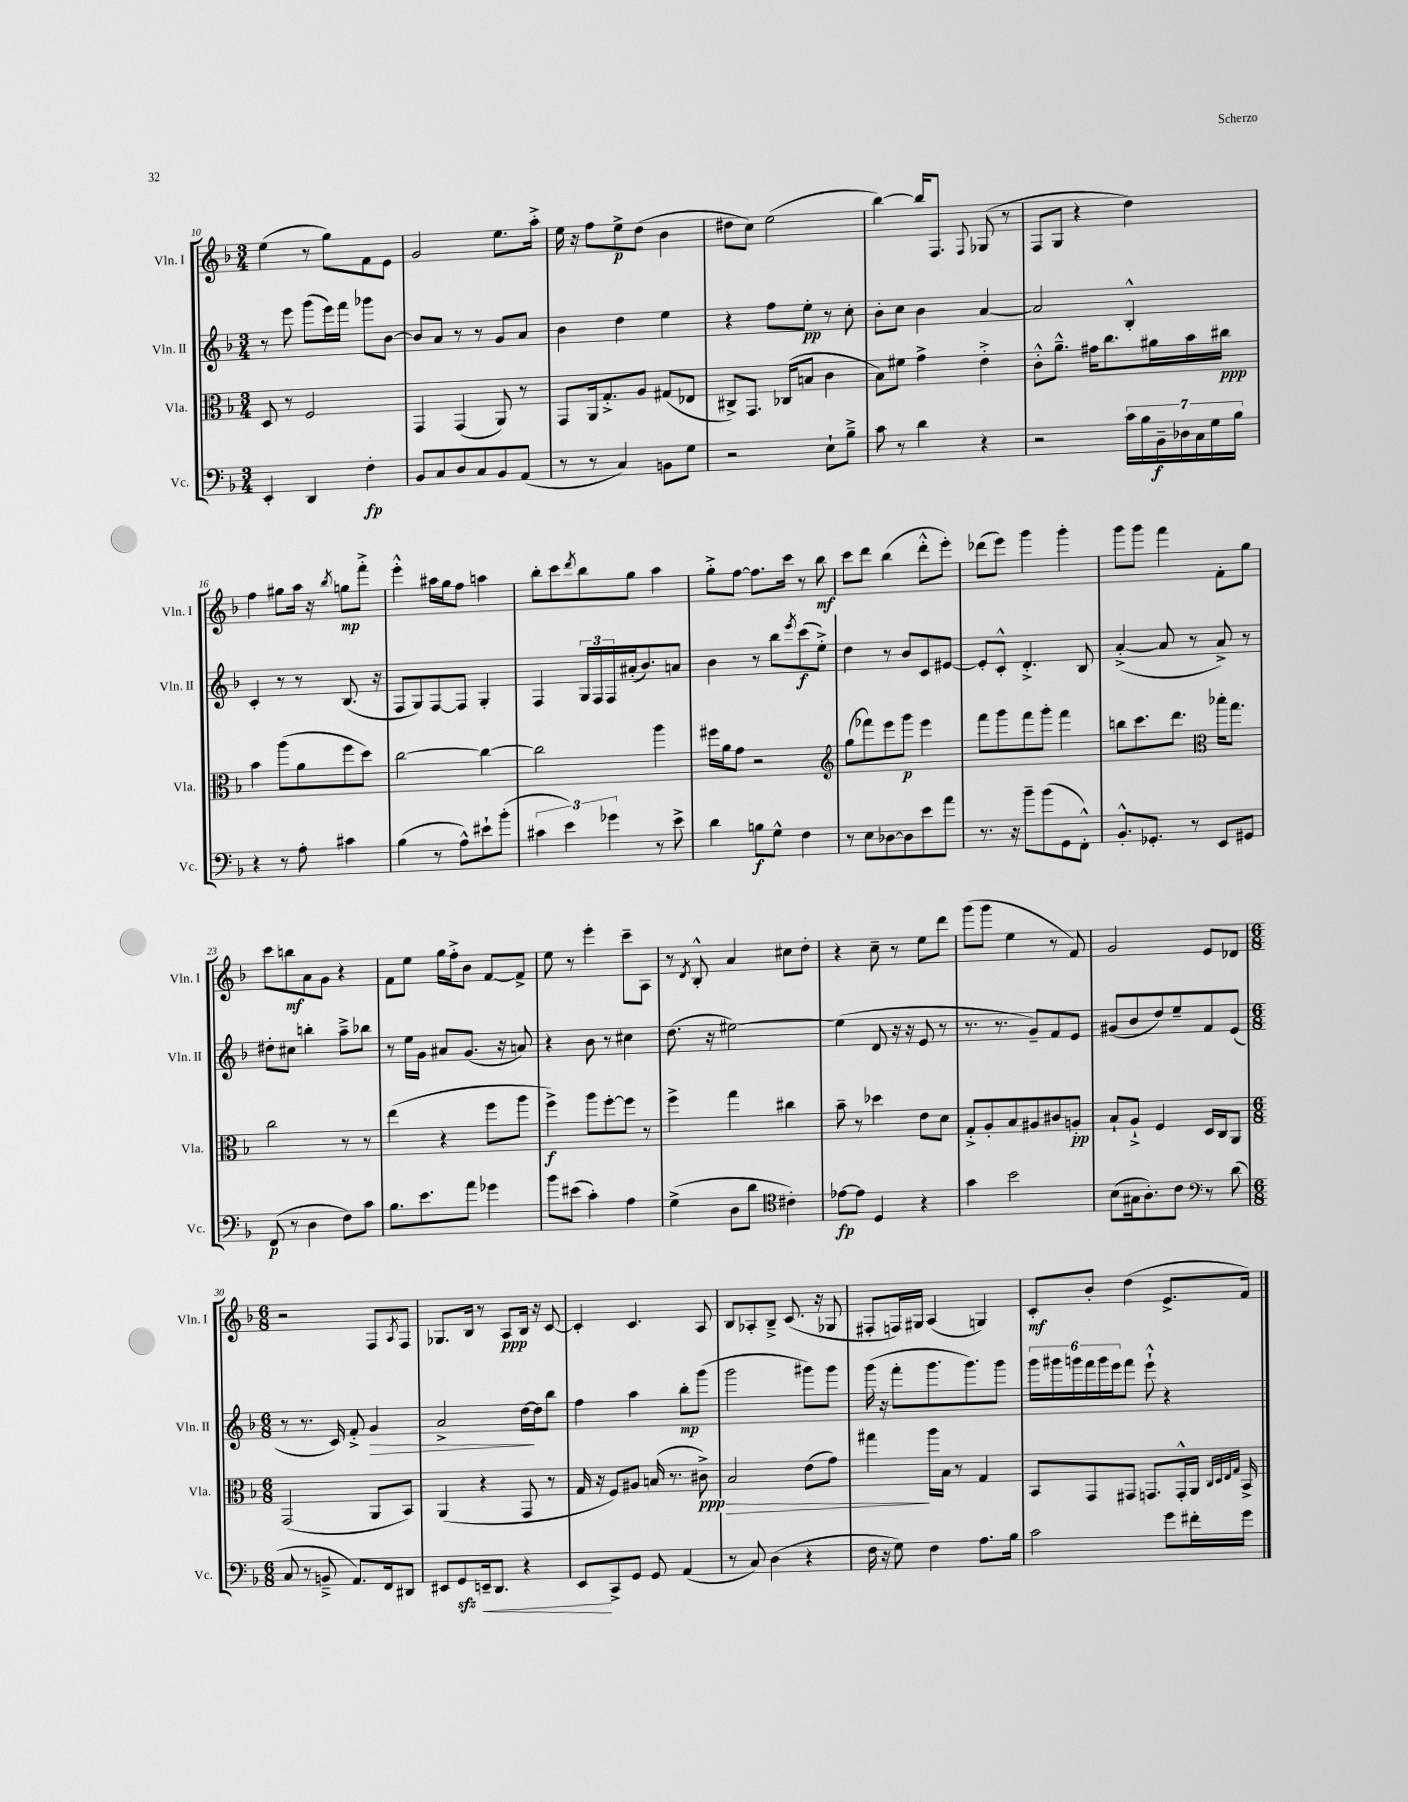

**kern	**dynam	**kern	**dynam	**kern	**dynam	**kern	**dynam
*part4	*part4	*part3	*part3	*part2	*part2	*part1	*part1
*staff4	*staff4	*staff3	*staff3	*staff2	*staff2	*staff1	*staff1
*I"Vc.	*	*I"Vla.	*	*I"Vln. II	*	*I"Vln. I	*
*I'Vc.	*	*I'Vla.	*	*I'Vln. II	*	*I'Vln. I	*
*clefF4	*	*clefC3	*	*clefG2	*	*clefG2	*
*k[b-]	*	*k[b-]	*	*k[b-]	*	*k[b-]	*
*M3/4	*	*M3/4	*	*M3/4	*	*M3/4	*
=10	=10	=10	=10	=10	=10	=10	=10
4EE'/	.	8D/	.	8r	.	(4ee\	.
.	.	8r	.	8eee\	.	.	.
4DD/	.	2F/	.	(8ggg\L	.	8r	.
.	.	.	.	16eee\L)	.	8gg\L)	.
.	.	.	.	16fff\JJ	.	.	.
4F'\	fp	.	.	8ggg-X\L	.	8f\	.
.	.	.	.	[8b-\J	.	8e\J	.
=11	=11	=11	=11	=11	=11	=11	=11
8BB-/L	.	4GG/	.	8b-/L]	.	2g/	.
8C/	.	.	.	8a/J	.	.	.
8D/	.	(4GG/	.	8r	.	.	.
8C/	.	.	.	8r	.	.	.
8BB-/	.	8AA/)	.	8g/L	.	8.ee\L	.
(8AA/J	.	8r	.	8a/J	.	.	.
.	.	.	.	.	.	16aa'^\Jk	.
=12	=12	=12	=12	=12	=12	=12	=12
8r	.	8GG/L	.	4b-\	.	16ee\	.
.	.	.	.	.	.	16r	.
8r	.	16AA/k	.	.	.	8ff\L	.
.	.	8.G'^/	.	.	.	.	.
4C/)	.	.	.	4dd\	.	8ee^\	p
.	.	8A/J	.	.	.	(8dd\J	.
8BBn\L	.	(8G#X/L	.	4ee\	.	4b-\	.
8G\J	.	8E-X/J	.	.	.	.	.
=13	=13	=13	=13	=13	=13	=13	=13
2r	.	8C#X^/L)	.	4r	.	8dd#X\L	.
.	.	8.GG/J	.	.	.	8cc\J)	.
.	.	.	.	8ff\L	.	(2ee\	.
.	.	(16C-X/KL	.	.	.	.	.
.	.	8Bn/J	.	8ee'\J	pp	.	.
8E`\L	.	4c\	.	8r	.	.	.
8B-~^\J	.	.	.	8cc'\	.	.	.
=14	=14	=14	=14	=14	=14	=14	=14
8c\	.	8B-\L)	.	8b-'\L	.	[4bb-\)	.
8r	.	8f#X\J	.	8cc\J	.	.	.
4d\	.	4g^\	.	4b-\	.	16bb-/KL]	.
.	.	.	.	.	.	8.F/J	.
.	.	.	.	.	.	8qqF/	.
4r	.	4e'^\	.	[4a/	.	(8G-X/	.
.	.	.	.	.	.	8r	.
=15	=15	=15	=15	=15	=15	=15	=15
2r	.	8c'^^\L	.	2a/]	.	8F/L	.
.	.	8.a~^^\J	.	.	.	8G/J	.
.	.	.	.	.	.	4r	.
.	.	16g#X\KL	.	.	.	.	.
.	.	8.cc\	.	.	.	.	.
28c\LL	.	.	.	4B-'^^/	.	4dd\)	.
28B-\	.	.	.	.	.	.	.
.	.	16a#X\L	.	.	.	.	.
28BB-~\	f	.	.	.	.	.	.
28D-X\	.	.	.	.	.	.	.
.	.	16b-\	.	.	.	.	.
28C\	.	.	.	.	.	.	.
28G\	.	.	.	.	.	.	.
.	.	16cc#X\JJ	ppp	.	.	.	.
28B-\JJ	.	.	.	.	.	.	.
!!LO:LB:g=z
=16	=16	=16	=16	=16	=16	=16	=16
4r	.	4b-\	.	4c'/	.	4ff\	.
8r	.	(8aa\L	.	8r	.	8gg#X\L	.
8A'\	.	8a\	.	8r	.	16aa\Jk	.
.	.	.	.	.	.	16r	.
.	.	.	.	.	.	8qbb-/	.
4c#X\	.	8ff\	.	(8.B-/	.	8ggn\L	mp
.	.	8dd\J)	.	.	.	8fff'^\J	.
.	.	.	.	16r	.	.	.
=17	=17	=17	=17	=17	=17	=17	=17
(4B-\	.	[2cc\	.	8F/L	.	4eee'^^\	.
.	.	.	.	8G/)	.	.	.
8r	.	.	.	[8F/	.	16aa#X\LL	.
.	.	.	.	.	.	16gg\J	.
8A^^\L)	.	.	.	8F/J]	.	8ff\J	.
8e#X`\	.	4cc\_	.	4G'/	.	4aan\	.
(8b-'\J	.	.	.	.	.	.	.
=18	=18	=18	=18	=18	=18	=18	=18
6c#X\	.	2cc\]	.	4F/	.	8bb-'\L	.
.	.	.	.	.	.	8ccc\	.
6e\)	.	.	.	.	.	.	.
.	.	.	.	.	.	8qddd/	.
.	.	.	.	24G/LL	.	8bb-\	.
.	.	.	.	24F/	.	.	.
6g-X\	.	.	.	24F/	.	.	.
.	.	.	.	(16a#X'/J	.	8gg\J	.
.	.	.	.	8.b-/)	.	.	.
8r	.	4aa\	.	.	.	4aa\	.
8e^\	.	.	.	8an/J	.	.	.
=19	=19	=19	=19	=19	=19	=19	=19
4d\	.	16ff#X\LL	.	4b-\	.	8gg'^\L	.
.	.	16a\J	.	.	.	.	.
.	.	8g\J	.	.	.	[8ff\J	.
8Bn\L	f	2r	.	8r	.	8.ff\L]	.
8G^^\J	.	.	.	8bb-\L	.	.	.
.	.	.	.	.	.	16ccc\Jk	.
.	.	.	.	8qeee/	.	.	.
4F\	.	.	.	(8ccc\	f	8r	.
.	.	.	.	8ee'^\J)	.	8bb-\	mf
=20	=20	=20	=20	=20	=20	=20	=20
*	*	*clefG2	*	*	*	*	*
8r	.	(8gg\L	.	4dd\	.	8ccc\L	.
8E\L	.	8fff-X\)	.	.	.	8ddd\J	.
[8D-X\	.	8eee\	.	8r	.	(4bb-\	.
8D-\]	.	8ggg\J	p	8b-/L	.	.	.
8e\	.	4eee\	.	8c/	.	8ddd'^^\L	.
8a\J	.	.	.	[8e#X/J	.	8eee'\J)	.
=21	=21	=21	=21	=21	=21	=21	=21
8.r	.	8fff\L	.	8e#'/L]	.	(8ddd-X\L	.
.	.	8ggg\	.	8c'^^/J	.	8eee\J)	.
16r	.	.	.	.	.	.	.
8b-~\L	.	8fff\	.	4.d'^/	.	4ggg\	.
(8b-\	.	8ggg'\J	.	.	.	.	.
8GG\	.	4fff\	.	.	.	4ggg'\	.
8FF'^^\J)	.	.	.	8B-/	.	.	.
=22	=22	=22	=22	=22	=22	=22	=22
8.BB-'^^/L	.	8bbn\L	.	([4a'^/	.	8ggg\L	.
.	.	8.ccc\	.	.	.	8ggg\J	.
8.GG-X'/J	.	.	.	.	.	.	.
.	.	.	.	8a/]	.	4fff\	.
.	.	8.ddd\J	.	.	.	.	.
8r	.	.	.	8r	.	.	.
8EE/L	.	16bb-X'\KL	.	8a^/)	.	8f'\L	.
.	.	8.gg\J	.	.	.	.	.
8GG#X/J	.	.	.	8r	.	8gg\J	.
!!LO:LB:g=z
=23	=23	=23	=23	=23	=23	=23	=23
*	*	*clefC3	*	*	*	*	*
(8FF/	p	2cc\	.	8dd#X'\L	.	8ccc\L	.
8r	.	.	.	8cc#X\J	.	8bbn\	mf
4D\	.	.	.	4bbn'\	.	8a\	.
.	.	.	.	.	.	8g\J	.
8F\L)	.	8r	.	8aa~^\L	.	4r	.
8c\J	.	8r	.	8bb-X\J	.	.	.
=24	=24	=24	=24	=24	=24	=24	=24
8.B-\L	.	(4ee\	.	8r	.	8f\L	.
.	.	.	.	16ee\LL	.	8ee\J	.
8.e\	.	.	.	16g\JJ	.	.	.
.	.	4r	.	8a#X/L	.	16gg\LL	.
.	.	.	.	.	.	16ff'^\J	.
8a\J	.	.	.	(8.g/J	.	8b-\J	.
4g-X\	.	8ff\L	.	.	.	[8f/L	.
.	.	.	.	16r	.	.	.
.	.	8aa\J	.	8an/)	.	8f^/J]	.
=25	=25	=25	=25	=25	=25	=25	=25
8b-\L	.	4ff^\)	f	4r	.	8ee\	.
(8e#X\J	.	.	.	.	.	8r	.
4c'\)	.	8aa\L	.	8b-\	.	4eee'\	.
.	.	[8ff'\	.	8r	.	.	.
4A\	.	8ff\J]	.	4cc#X\	.	8ccc~\L	.
.	.	8r	.	.	.	8A\J	.
=26	=26	=26	=26	=26	=26	=26	=26
(4G^\	.	4ff^\	.	(8.dd\	.	8r	.
.	.	.	.	.	.	8qd/	.
.	.	.	.	.	.	8B-'^^/	.
.	.	.	.	16r	.	.	.
8D\L	.	4gg\	.	[2ee#X\)	.	4a/	.
8d\J	.	.	.	.	.	.	.
4c#X'\)	.	4cc#X\	.	.	.	8cc#X\L	.
.	.	.	.	.	.	8dd'\J	.
=27	=27	=27	=27	=27	=27	=27	=27
*clefC4	*	*	*	*	*	*	*
[8e-X\L	fp	8b-~\	.	(4ee#\]	.	4r	.
8e-\J]	.	8r	.	.	.	.	.
4D/	.	4dd-X\	.	8d/	.	8cc~\	.
.	.	.	.	16r	.	8r	.
.	.	.	.	16r	.	.	.
4r	.	8e\L	.	8e/	.	8ee\L	.
.	.	8d\J	.	8r	.	8ddd\J	.
=28	=28	=28	=28	=28	=28	=28	=28
4g\	.	8G'^/L	.	8.r	.	(8ggg\L	.
.	.	8A'/	.	.	.	8ggg\J	.
.	.	.	.	8.r	.	.	.
2b-\	.	8B-/	.	.	.	4ee\	.
.	.	8A#X/	.	8g~/L)	.	.	.
.	.	8c#X/	.	8f/	.	8r	.
.	.	8An'/J	pp	8e/J	.	8f/)	.
=29	=29	=29	=29	=29	=29	=29	=29
(8B-\L	.	8B-`/L	.	(8g#X/L	.	2g/	.
16G#X\k	.	8A`^/J	.	8b-/	.	.	.
8.A'\)	.	.	.	.	.	.	.
.	.	4F/	.	8dd/)	.	.	.
8c\J	.	.	.	8ee~/	.	.	.
8r	.	16D/LL	.	8f/	.	8e/L	.
.	.	16C/J	.	.	.	.	.
(8d\	.	8AA/J	.	(8e/J	.	8d-X/J	.
!!LO:LB:g=z
=30	=30	=30	=30	=30	=30	=30	=30
*clefF4	*	*	*	*	*	*	*
*M6/8	*	*M6/8	*	*M6/8	*	*M6/8	*
8C/	.	(2GG/	.	8r	.	2r	.
8r	.	.	.	8.r	.	.	.
8BBn~^/	.	.	.	.	.	.	.
.	.	.	.	16c/)	.	.	.
8.AA/L)	.	.	.	8f'^/	.	.	.
!	!	!	!	!	!LO:HP:b	!	!
.	.	8AA/L	.	4g/	>	8F/L	.
16FF/k	.	.	.	.	.	.	.
.	.	.	.	.	.	8qA/	.
8DD#X/J	.	8BB-/J)	.	.	.	8F/J	.
=31	=31	=31	=31	=31	=31	=31	=31
8EE#X/L	.	(4AA/	.	2a^/	.	8.G-X/L	.
8GGzz/	.	.	.	.	.	.	.
.	.	.	.	.	.	16B-/Jk	.
!	!LO:HP:b	!	!	!	!	!	!
16EEn~/k	<	4r	.	.	.	8r	.
8.DD/J	.	.	.	.	.	.	.
.	.	.	.	.	.	8A/L	ppp
4r	.	8GG/	.	[16dd\LL	.	16B-/Jk	.
.	.	.	.	16dd\J]	]	16r	.
.	.	8r	.	8bb-\J	.	[8c/	.
=32	=32	=32	=32	=32	=32	=32	=32
8EE/L	.	16G/	.	4ff\	.	4c'/]	.
.	.	16r	.	.	.	.	.
8CC^/	[	8F/L)	.	.	.	.	.
8GG/J	.	8A#X/J	.	4aa\	.	4.c/	.
8GG/	.	(16Bn/	.	.	.	.	.
.	.	8.r	.	.	.	.	.
(4AA/	.	.	.	8bb-'\L	mp	.	.
!	!	!	!LO:HP:b	!	!	!	!
.	.	8c#X^\)	> ppp	(8ggg\J	.	8A/	.
=33	=33	=33	=33	=33	=33	=33	=33
8r	.	2B-/	.	2ggg\	.	8B-/L	.
8C/)	.	.	.	.	.	8A-X'/	.
(4D\	.	.	.	.	.	8B-~^/J	.
.	.	.	.	.	.	(8.c/	.
4r	.	(8e\L	.	8ggg#X\L)	.	.	.
.	.	.	.	.	.	16r	.
.	.	8g\J)	.	8ggg#\J	.	8G-X/	.
=34	=34	=34	=34	=34	=34	=34	=34
16F\	.	4gg#X\	.	(16ggg\	.	8F#X'/L	.
16r	.	.	.	16r	.	.	.
8G\)	.	.	.	8fff'\L	.	16Fn/L)	.
.	.	.	.	.	.	16G#X/JJ	.
4F\	.	16aa\LL	]	8.ggg\	.	(4A/	.
.	.	16B-\JJ	.	.	.	.	.
.	.	8r	.	.	.	.	.
.	.	.	.	8.ggg\)	.	.	.
8.A\L	.	4G/	.	.	.	4Gn/)	.
.	.	.	.	8ggg\J	.	.	.
16B-\Jk	.	.	.	.	.	.	.
=35	=35	=35	=35	=35	=35	=35	=35
2c\	.	8BB-/L	.	24ggg\LL	.	8c'/L	mf
.	.	.	.	24ggg#X\	.	.	.
.	.	.	.	24gggn\	.	.	.
.	.	8GG/	.	24fff\	.	8b-'/J	.
.	.	.	.	24ggg\	.	.	.
.	.	.	.	24eee\J	.	.	.
.	.	8GG#X/J	.	8fff\J	.	(4dd\	.
.	.	8.GGn/L	.	8eee`^^\	.	.	.
8g\L	.	.	.	4r	.	8.e^/L	.
.	.	16GG'^^/L	.	.	.	.	.
16f#X'\L	.	16AA/JJ	.	.	.	.	.
.	.	32qqC/LLL	.	.	.	.	.
.	.	32qqD/	.	.	.	.	.
.	.	32qqE/	.	.	.	.	.
.	.	32qqG/JJJ	.	.	.	.	.
16g\JJ	.	16BB-^/	.	.	.	16f/Jk)	.
==	==	==	==	==	==	==	==
*-	*-	*-	*-	*-	*-	*-	*-
